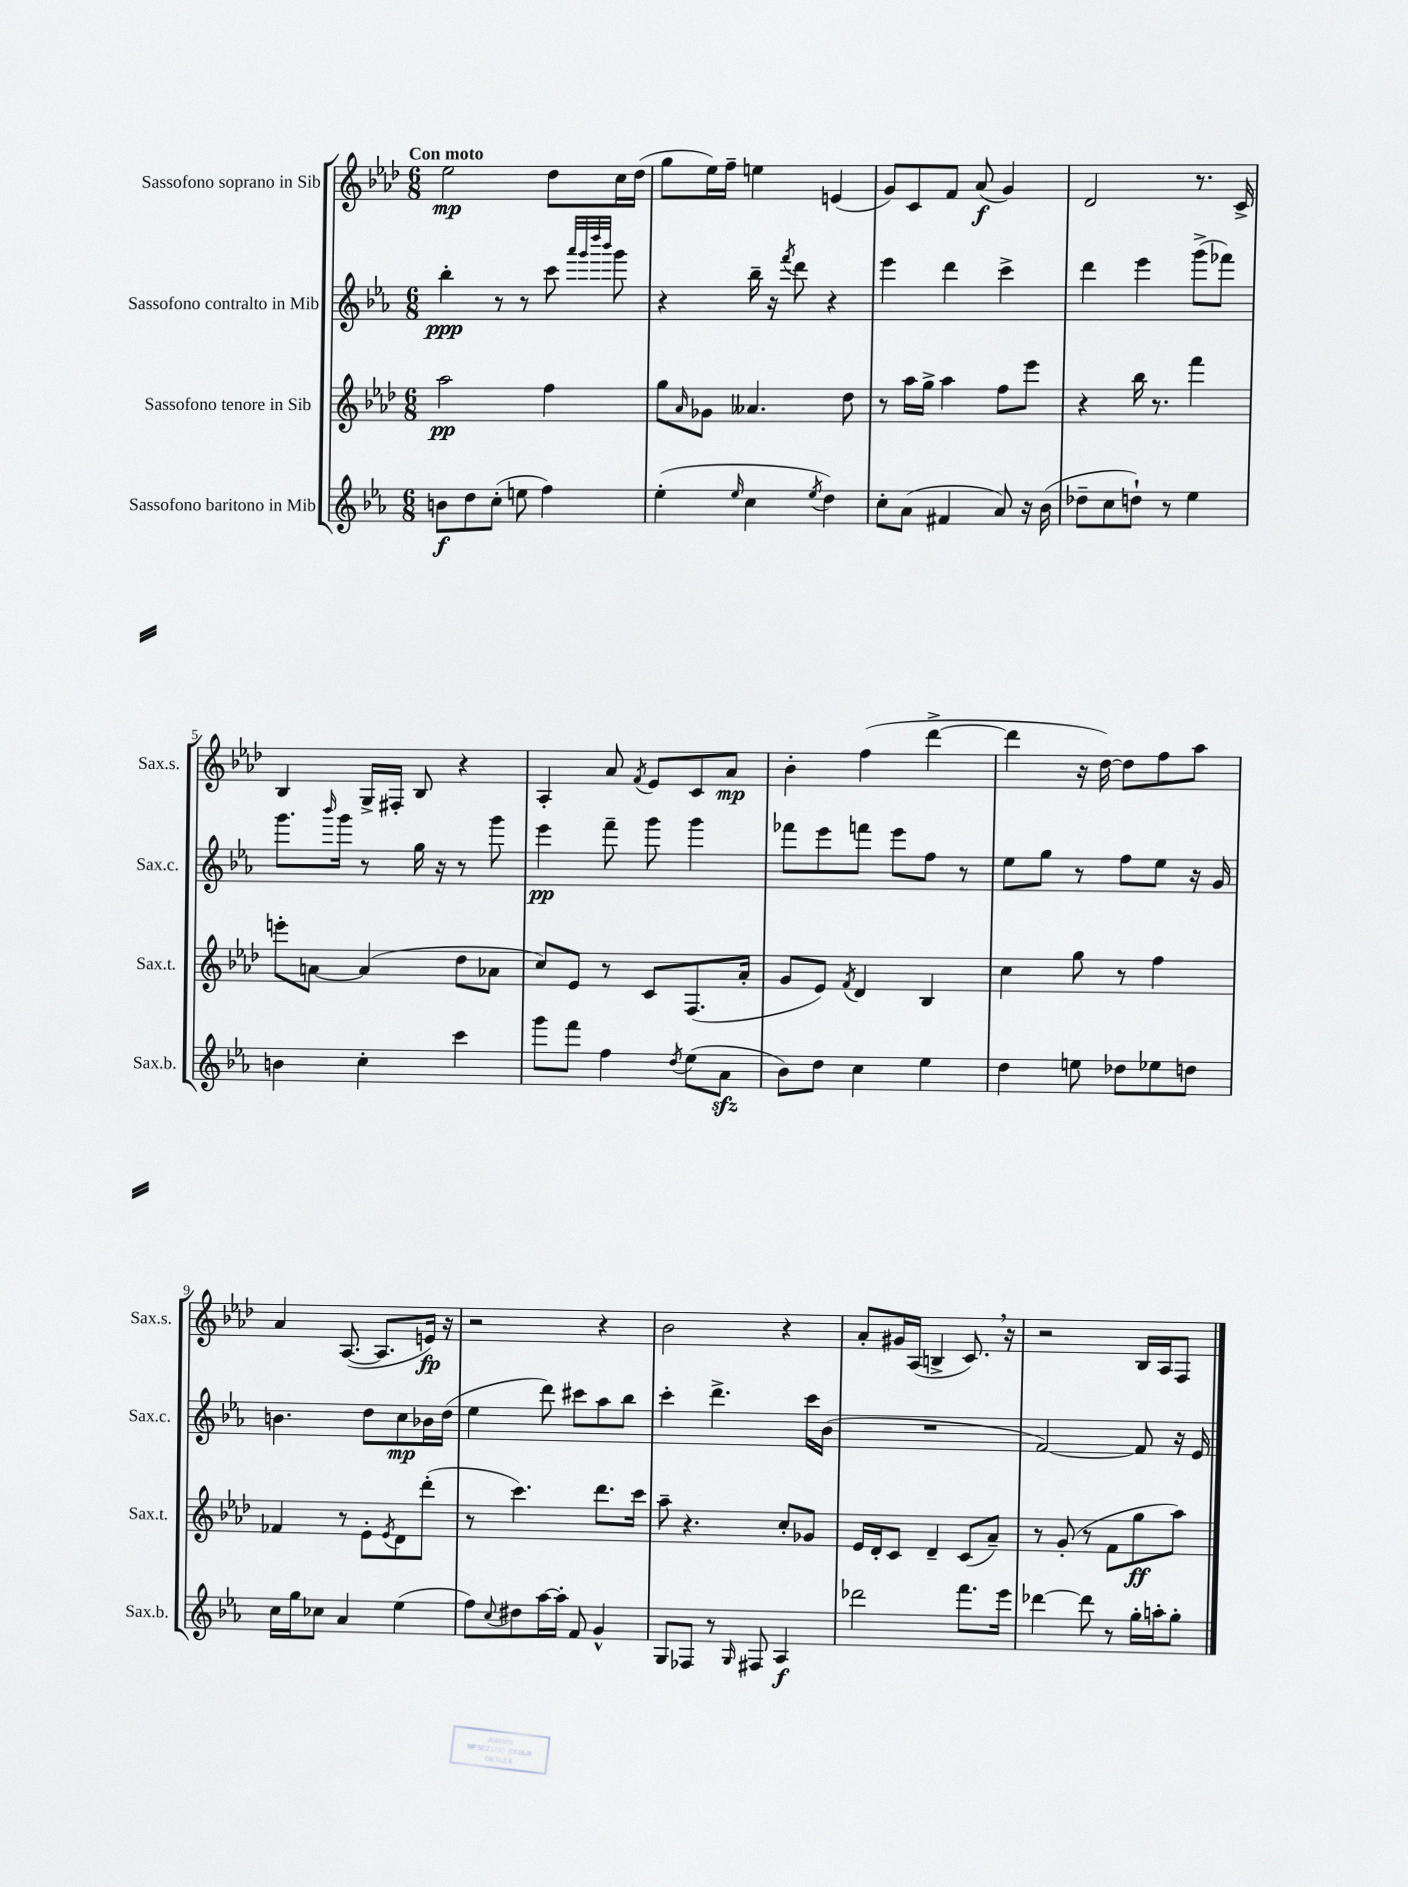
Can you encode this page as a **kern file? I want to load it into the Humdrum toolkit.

**kern	**dynam	**kern	**dynam	**kern	**dynam	**kern	**dynam
*part4	*part4	*part3	*part3	*part2	*part2	*part1	*part1
*staff4	*staff4	*staff3	*staff3	*staff2	*staff2	*staff1	*staff1
*I"Sassofono baritono in Mib	*	*I"Sassofono tenore in Sib	*	*I"Sassofono contralto in Mib	*	*I"Sassofono soprano in Sib	*
*I'Sax.b.	*	*I'Sax.t.	*	*I'Sax.c.	*	*I'Sax.s.	*
*clefG2	*	*clefG2	*	*clefG2	*	*clefG2	*
*k[b-e-a-]	*	*k[b-e-a-d-]	*	*k[b-e-a-]	*	*k[b-e-a-d-]	*
*M6/8	*	*M6/8	*	*M6/8	*	*M6/8	*
=1	=1	=1	=1	=1	=1	=1	=1
!	!	!	!	!	!	!LO:TX:a:B:t=Con moto	!
8bn\L	f	2aa-\	pp	4bb-'\	ppp	2ee-\	mp
8dd\	.	.	.	.	.	.	.
(8cc'\J	.	.	.	8r	.	.	.
8een\	.	.	.	8r	.	.	.
4ff\)	.	4ff\	.	8ccc\	.	8dd-\L	.
.	.	.	.	32qqaaa-/LLL	.	.	.
.	.	.	.	32qqggg/	.	.	.
.	.	.	.	32qqdddd/	.	.	.
.	.	.	.	32qqbbb-/JJJ	.	.	.
.	.	.	.	8ggg\	.	16cc\L	.
.	.	.	.	.	.	(16dd-\JJ	.
=2	=2	=2	=2	=2	=2	=2	=2
(4ee-'\	.	8gg\L	.	4r	.	8gg\L	.
.	.	16qqa-/	.	.	.	.	.
.	.	8g-X\J	.	.	.	16ee-\L)	.
.	.	.	.	.	.	16ff~\JJ	.
16qqee-/	.	.	.	.	.	.	.
4cc\	.	4.a--X/	.	16bb-~\	.	4een\	.
.	.	.	.	16r	.	.	.
.	.	.	.	8qfff/	.	.	.
.	.	.	.	8ddd\	.	.	.
8qee-/	.	.	.	.	.	.	.
4dd\)	.	.	.	4r	.	(4en/	.
.	.	8dd-\	.	.	.	.	.
=3	=3	=3	=3	=3	=3	=3	=3
8cc'\L	.	8r	.	4eee-\	.	8g/L)	.
(8a-\J	.	16aa-\LL	.	.	.	8c/	.
.	.	16gg^\JJ	.	.	.	.	.
4f#X/	.	4aa-\	.	4ddd\	.	8f/J	.
.	.	.	.	.	.	(8a-/	f
8a-/)	.	8ff\L	.	4ccc^\	.	4g/)	.
16r	.	8eee-\J	.	.	.	.	.
(16b-\	.	.	.	.	.	.	.
=4	=4	=4	=4	=4	=4	=4	=4
8dd-X~\L	.	4r	.	4ddd\	.	2d-/	.
8cc\	.	.	.	.	.	.	.
8ddn`\J)	.	16bb-\	.	4eee-\	.	.	.
.	.	8.r	.	.	.	.	.
8r	.	.	.	.	.	.	.
4ee-\	.	4fff\	.	(8ggg^\L	.	8.r	.
.	.	.	.	8fff-X\J)	.	.	.
.	.	.	.	.	.	16c^/	.
!!LO:LB:g=z
=5	=5	=5	=5	=5	=5	=5	=5
4bn\	.	8eeen'\L	.	8.ggg\L	.	4B-/	.
.	.	[8an\J	.	.	.	.	.
.	.	.	.	16qqbbb-/	.	.	.
.	.	.	.	16ggg\Jk	.	.	.
4cc'\	.	(4a/]	.	8r	.	16G^/LL	.
.	.	.	.	.	.	16F#X'/JJ	.
.	.	.	.	16gg\	.	8B-/	.
.	.	.	.	16r	.	.	.
4ccc\	.	8dd-\L	.	8r	.	4r	.
.	.	8a-X\J	.	8ggg\	.	.	.
=6	=6	=6	=6	=6	=6	=6	=6
8ggg\L	.	8cc/L)	.	4eee-\	pp	4A-'/	.
8fff\J	.	8e-/J	.	.	.	.	.
4ff\	.	8r	.	8fff~\	.	8a-/	.
.	.	.	.	.	.	8qf/	.
.	.	8c/L	.	8ggg\	.	8e-/L	.
8qdd/	.	.	.	.	.	.	.
(8ee-\L	.	(8.F/	.	4ggg\	.	8c/	.
8a-zz\J	.	.	.	.	.	8a-/J	mp
.	.	16a-'/Jk	.	.	.	.	.
=7	=7	=7	=7	=7	=7	=7	=7
8b-\L)	.	8g/L	.	8fff-X\L	.	4b-'\	.
8dd\J	.	8e-/J)	.	8eee-\	.	.	.
.	.	8qf/	.	.	.	.	.
4cc\	.	4d-/	.	8fffn\J	.	(4ff\	.
.	.	.	.	8eee-\L	.	.	.
4ee-\	.	4B-/	.	8ff\J	.	[4ddd-^\	.
.	.	.	.	8r	.	.	.
=8	=8	=8	=8	=8	=8	=8	=8
4dd\	.	4cc\	.	8ee-\L	.	4ddd-\]	.
.	.	.	.	8gg\J	.	.	.
8een\	.	8gg\	.	8r	.	16r	.
.	.	.	.	.	.	[16dd-\)	.
8dd-X\L	.	8r	.	8ff\L	.	8dd-\L]	.
8ee-X\	.	4ff\	.	8ee-\J	.	8ff\	.
8ddn\J	.	.	.	16r	.	8aa-\J	.
.	.	.	.	16g/	.	.	.
!!LO:LB:g=z
=9	=9	=9	=9	=9	=9	=9	=9
16cc\LL	.	4f-X/	.	4.bn\	.	4a-/	.
16gg\J	.	.	.	.	.	.	.
8cc-X\J	.	.	.	.	.	.	.
4a-/	.	8r	.	.	.	([8.A-/	.
.	.	8e-'\L	.	8dd\L	.	.	.
.	.	.	.	.	.	8.A-/L]	.
.	.	8qe-/	.	.	.	.	.
(4ee-\	.	8d-\	.	8cc\	mp	.	.
.	.	(8ddd-'\J	.	16b-X\L	.	16en/Jk)	fp
.	.	.	.	(16dd\JJ	.	16r	.
=10	=10	=10	=10	=10	=10	=10	=10
8ff\L)	.	8r	.	4ee-\	.	2r	.
8qqcc/	.	.	.	.	.	.	.
8dd#X\	.	4.ccc\)	.	.	.	.	.
[16aa-\L	.	.	.	8ddd\)	.	.	.
16aa-'\JJ]	.	.	.	.	.	.	.
8f/	.	.	.	8ccc#X\L	.	.	.
4g^^/	.	8.ddd-\L	.	8aa-\	.	4r	.
.	.	.	.	8bb-\J	.	.	.
.	.	16ccc\Jk	.	.	.	.	.
=11	=11	=11	=11	=11	=11	=11	=11
8G/L	.	8aa-~\	.	4ccc'\	.	2b-\	.
8F-X/J	.	4.r	.	.	.	.	.
8r	.	.	.	4.ddd^\	.	.	.
16qqG/	.	.	.	.	.	.	.
8F#X/	.	.	.	.	.	.	.
4A-/	f	8cc'/L	.	.	.	4r	.
.	.	8g-X/J	.	16ccc\LL	.	.	.
.	.	.	.	(16b-\JJ	.	.	.
=12	=12	=12	=12	=12	=12	=12	=12
2ddd-X\	.	16e-/LL	.	2.r	.	8a-'/L	.
.	.	16d-'/J	.	.	.	.	.
.	.	8c/J	.	.	.	16g#X/L	.
.	.	.	.	.	.	(16A-/JJ	.
.	.	4d-~/	.	.	.	4Bn^/	.
8.fff\L	.	(8c/L	.	.	.	8.c,/)	.
.	.	8a-~/J)	.	.	.	.	.
16eee-\Jk	.	.	.	.	.	16r	.
=13	=13	=13	=13	=13	=13	=13	=13
[4ddd-X\	.	8r	.	[2f/)	.	2r	.
.	.	(8g'/	.	.	.	.	.
8ddd-\]	.	8r	.	.	.	.	.
8r	.	8f\L	.	.	.	.	.
16gg'\LL	.	8gg\	ff	8f/]	.	16B-/LL	.
16aan'\J	.	.	.	.	.	16A-/J	.
8gg'\J	.	8aa-\J)	.	16r	.	8F/J	.
.	.	.	.	16e-/	.	.	.
==	==	==	==	==	==	==	==
*-	*-	*-	*-	*-	*-	*-	*-
